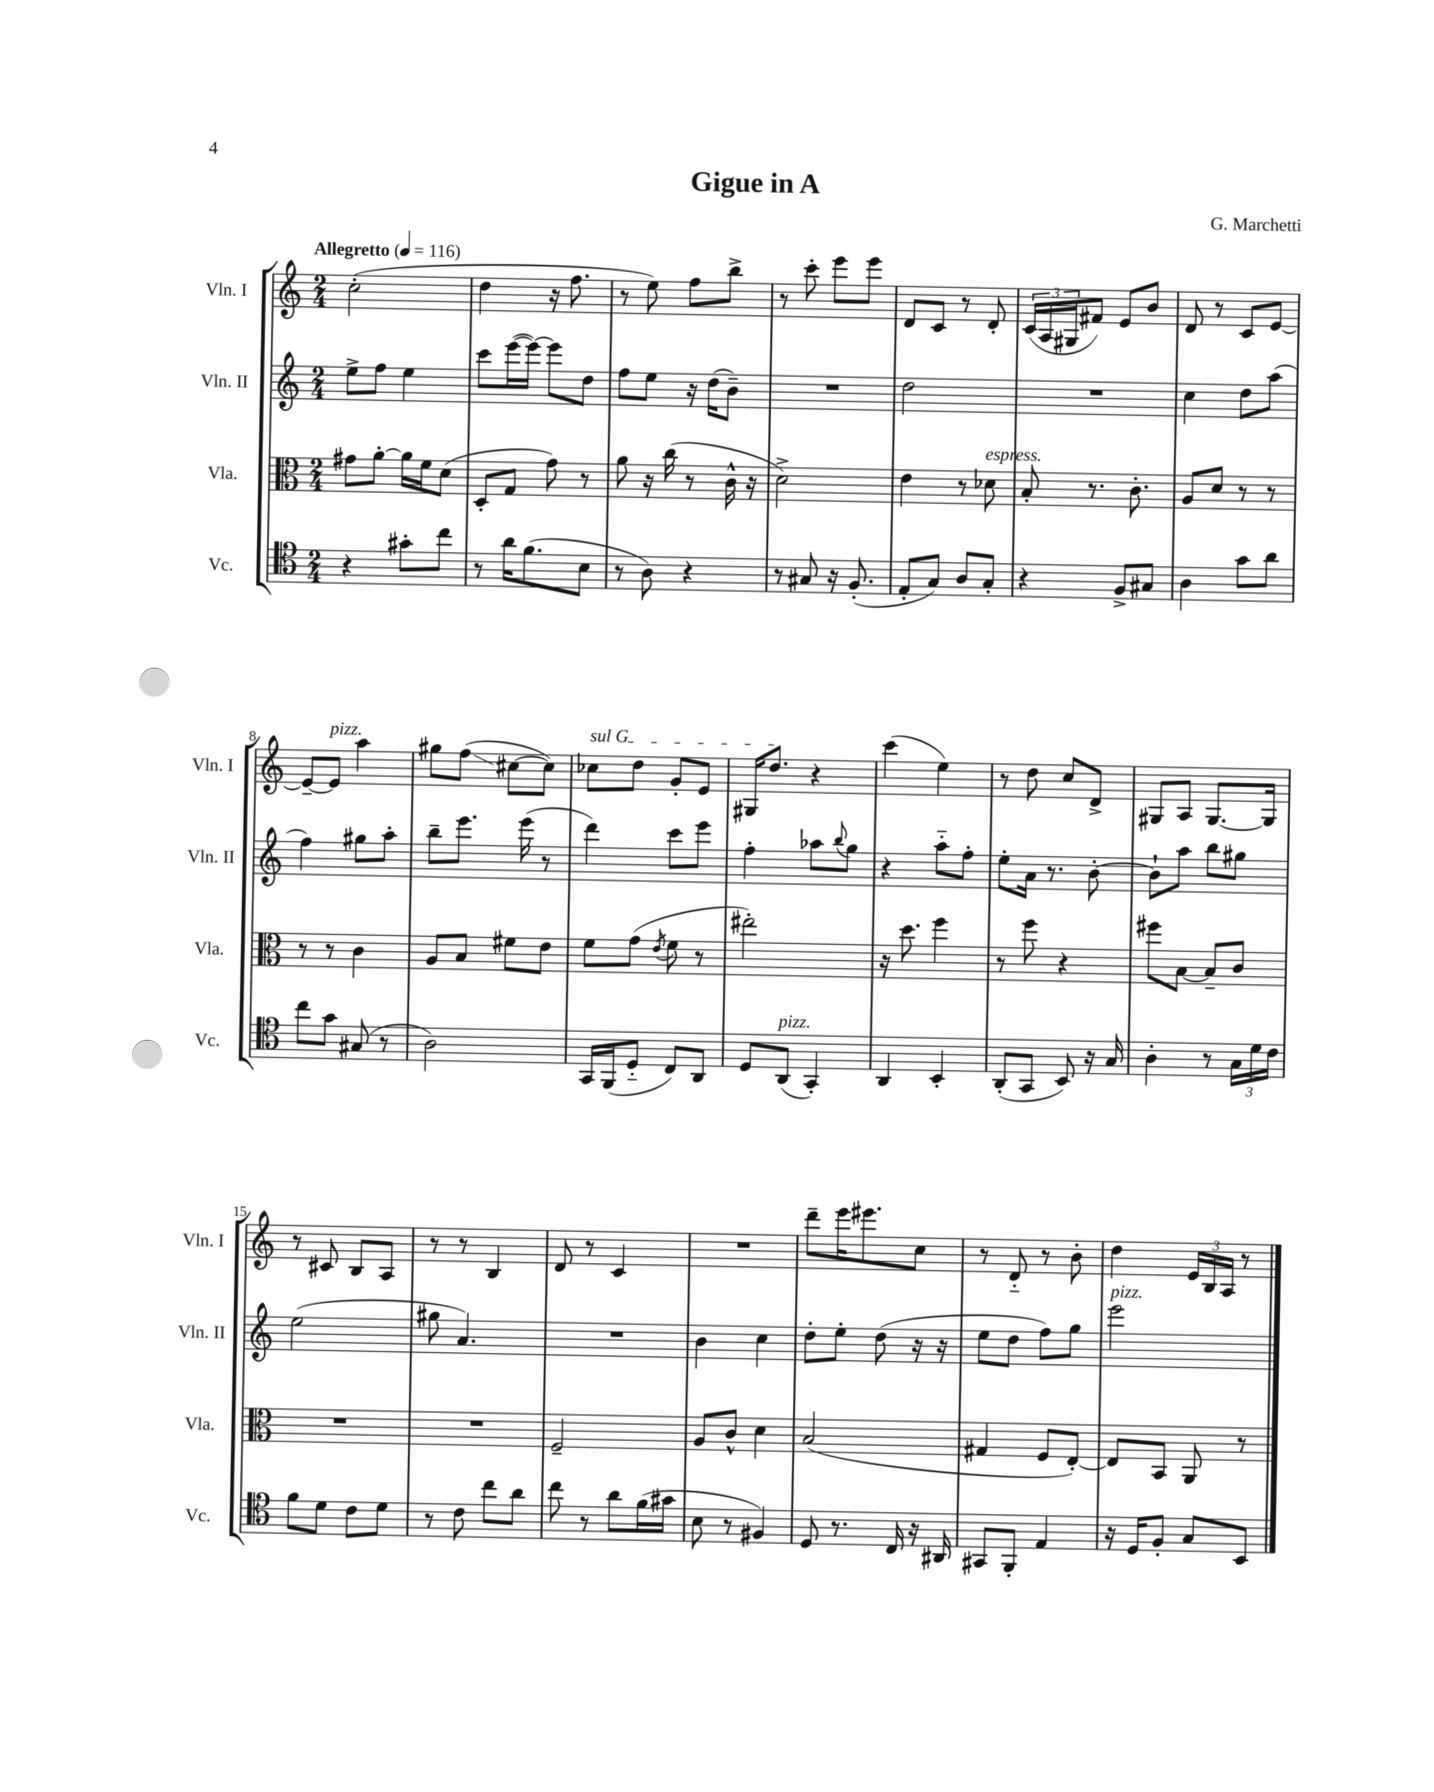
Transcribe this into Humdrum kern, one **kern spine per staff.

**kern	**kern	**kern	**kern
*staff4	*staff3	*staff2	*staff1
*clefC4	*clefC3	*clefG2	*clefG2
*k[]	*k[]	*k[]	*k[]
*M2/4	*M2/4	*M2/4	*M2/4
*MM116	*MM116	*MM116	*MM116
4r	8g#	8ee^	(2cc'
.	[8a'	8ff	.
8g#'	16a]	4ee	.
.	16f	.	.
8cc	(8d	.	.
=	=	=	=
8r	8D'	8ccc	4dd
16a	8G	([16eee	.
(8.f	.	16eee_)	.
.	8g)	8eee]	16r
.	.	.	8.ff
8B	8r	8dd	.
=	=	=	=
8r	8a	8ff	8r
8A)	16r	8ee	8ee)
.	(16cc	.	.
4r	8r	16r	8ff
.	.	(16dd	.
.	16c^^	8b~)	8bb^
.	16r	.	.
=	=	=	=
8r	2d^)	2r	8r
8G#	.	.	8ccc'
16r	.	.	8eee
(8.F'	.	.	.
.	.	.	8eee
=	=	=	=
8E'	4e	2dd	8d
8G)	.	.	8c
8A	8r	.	8r
8G'	8d-	.	8d'
=	=	=	=
4r	8B'	2r	(24c
.	.	.	24A
.	.	.	24G#
.	8.r	.	8f#)
8F^	.	.	8e
.	8.c'	.	.
8G#	.	.	8b
=	=	=	=
4A	8A	4cc	8d
.	8d	.	8r
8g	8r	8dd	8c
8a	8r	(8aa	[8e
=	=	=	=
8cc	8r	4ff)	8e~_
8g	8r	.	8e]
(8G#	4c	8gg#	4aa
8r	.	8aa'	.
=	=	=	=
2A)	8A	8bb~	8gg#
.	8B	8.eee	(8ff
.	8f#	.	[8cc#
.	.	(16eee	.
.	8e	8r	8cc#])
=	=	=	=
16GG	8f	4ddd)	8cc-
(16FF	.	.	.
8D'~	(8g	.	8dd
.	8qe	.	.
8C)	8f	8ccc	8g'
8AA	8r	8eee	8e
=	=	=	=
8D	2ee#')	4ff'	16G#
.	.	.	8.dd
(8AA	.	.	.
4GG')	.	8aa-	4r
.	.	8qqbb	.
.	.	8gg	.
=	=	=	=
4AA	16r	4r	(4ccc
.	8.dd	.	.
4BB'	4ff	8aa'~	4ee)
.	.	8ff'	.
=	=	=	=
(8AA'	8r	8ee'	8r
8GG	8ff	16a	8dd
.	.	8.r	.
8BB)	4r	.	8cc
16r	.	[8b'	8d^
16G	.	.	.
=	=	=	=
4A'	8ff#	8b`]	8G#
.	[8B	8aa	8A
8r	8B~]	8bb	[8.G#
24G	8c	8gg#	.
24d	.	.	.
.	.	.	16G#]
24c	.	.	.
=	=	=	=
8f	2r	(2ee	8r
8d	.	.	8c#
8c	.	.	8B
8d	.	.	8A
=	=	=	=
8r	2r	8gg#	8r
8c	.	4.a)	8r
8cc	.	.	4B
8a	.	.	.
=	=	=	=
8cc	2F~	2r	8d
8r	.	.	8r
8a	.	.	4c
(16f	.	.	.
16g#	.	.	.
=	=	=	=
8B	8A	4b	2r
8r	8c^^	.	.
4F#)	4d	4cc	.
=	=	=	=
8D	(2B	8dd'	8ddd~
8.r	.	8ee'	16eee
.	.	.	8.eee#
.	.	(8dd	.
16C	.	.	.
16r	.	16r	8cc
16AA#	.	16r	.
=	=	=	=
8GG#	4G#	8ee	8r
8FF'	.	8dd	8d'~
4E	8F	8ff)	8r
.	[8E')	8gg	8b'
=	=	=	=
16r	8E]	2eee	4dd
16D	.	.	.
8F'	8BB	.	.
8G	8AA	.	24e
.	.	.	24B
.	.	.	24A
8BB	8r	.	8r
==	==	==	==
*-	*-	*-	*-
